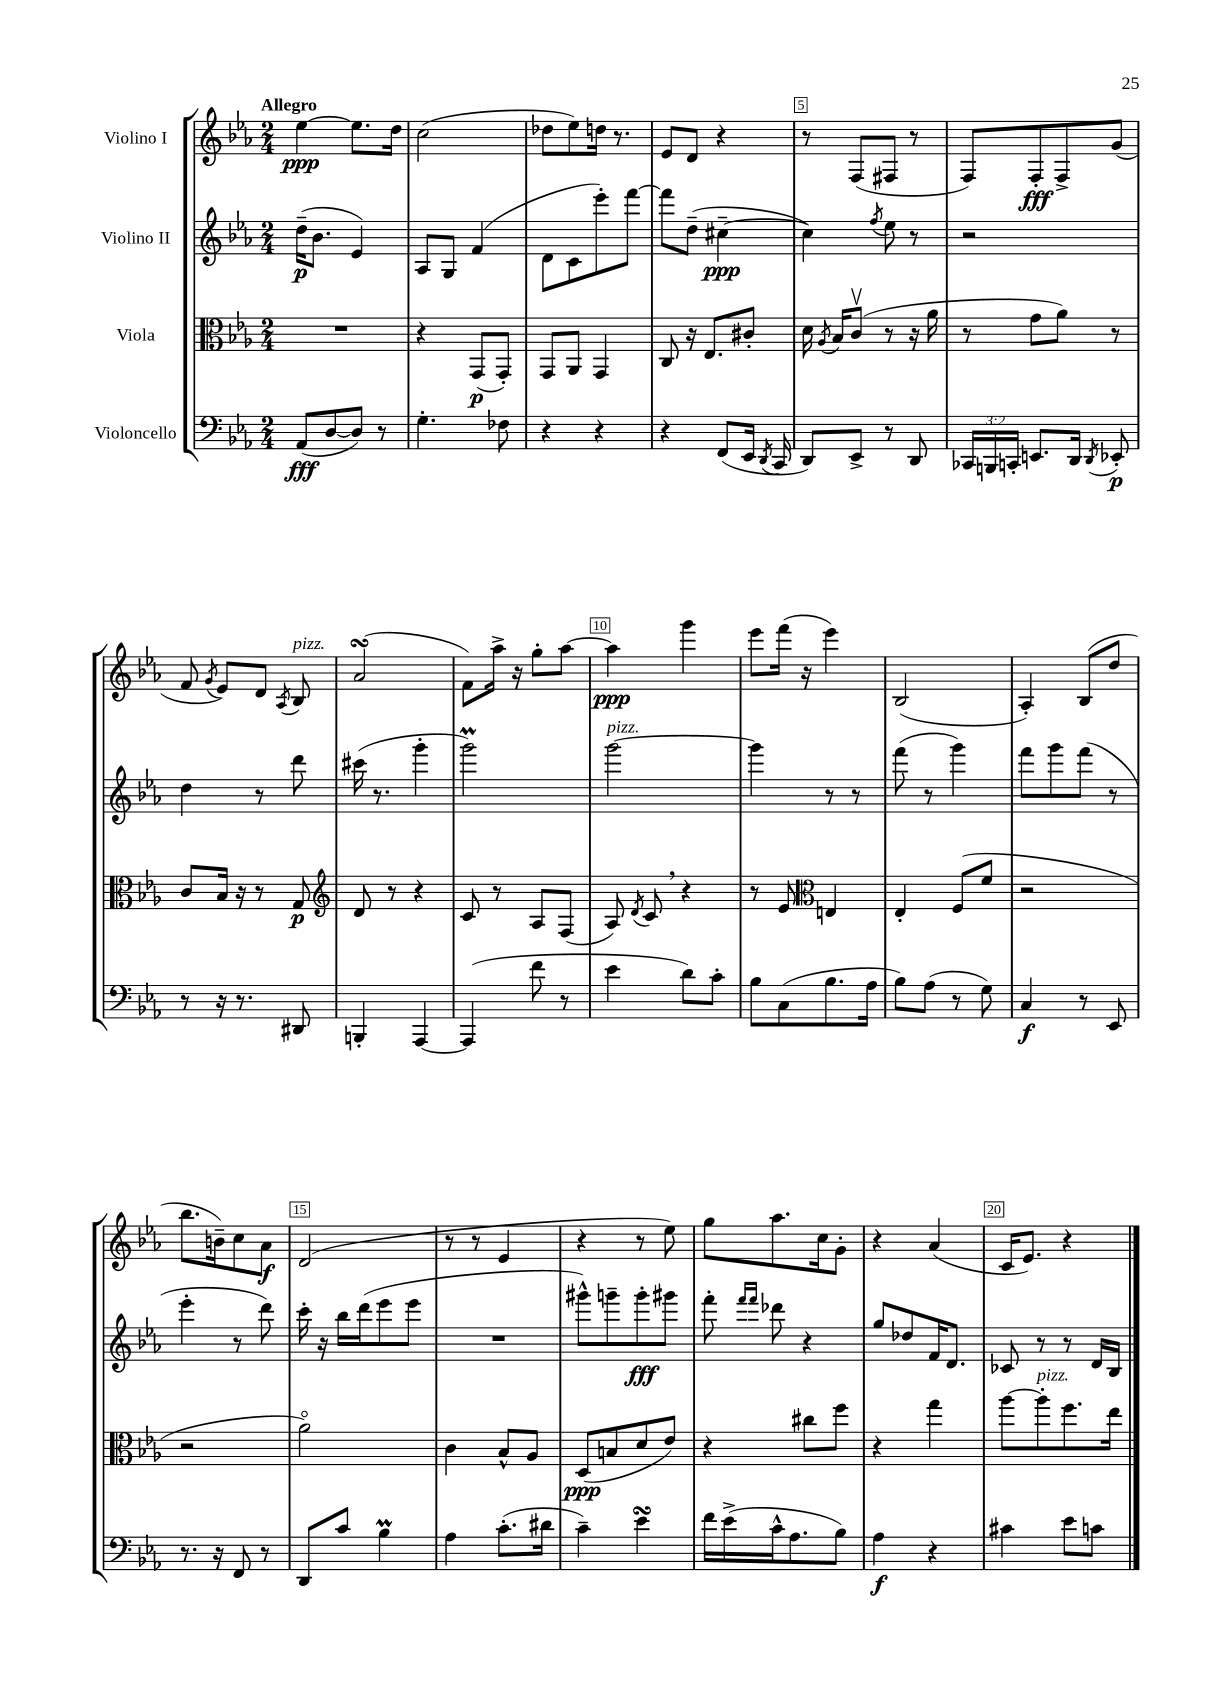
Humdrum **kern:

**kern	**dynam	**kern	**dynam	**kern	**dynam	**kern	**dynam
*part4	*part4	*part3	*part3	*part2	*part2	*part1	*part1
*staff4	*staff4	*staff3	*staff3	*staff2	*staff2	*staff1	*staff1
*I"Violoncello	*	*I"Viola	*	*I"Violino II	*	*I"Violino I	*
*clefF4	*	*clefC3	*	*clefG2	*	*clefG2	*
*k[b-e-a-]	*	*k[b-e-a-]	*	*k[b-e-a-]	*	*k[b-e-a-]	*
*M2/4	*	*M2/4	*	*M2/4	*	*M2/4	*
=1	=1	=1	=1	=1	=1	=1	=1
!	!	!	!	!	!	!LO:TX:a:B:t=Allegro	!
(8AA-/L	fff	2r	.	(16dd~\KL	p	[4ee-\	ppp
.	.	.	.	8.b-\J	.	.	.
[8D/	.	.	.	.	.	.	.
8D/J])	.	.	.	4e-/)	.	8.ee-\L]	.
8r	.	.	.	.	.	.	.
.	.	.	.	.	.	16dd\Jk	.
=2	=2	=2	=2	=2	=2	=2	=2
4.G'\	.	4r	.	8A-/L	.	(2cc\	.
.	.	.	.	8G/J	.	.	.
.	.	(8GG/L	p	(4f/	.	.	.
8F-X\	.	8GG'/J)	.	.	.	.	.
=3	=3	=3	=3	=3	=3	=3	=3
4r	.	8GG/L	.	8d\L	.	8dd-X\L	.
.	.	8AA-/J	.	8c\	.	8ee-\)	.
4r	.	4GG/	.	8eee-'\)	.	16ddn\Jk	.
.	.	.	.	.	.	8.r	.
.	.	.	.	[8fff\J	.	.	.
=4	=4	=4	=4	=4	=4	=4	=4
4r	.	8C/	.	8fff\L]	.	8e-/L	.
.	.	16r	.	(8dd~\J	.	8d/J	.
.	.	8.E-/L	.	.	.	.	.
(8FF/L	.	.	.	[4cc#X~\	ppp	4r	.
16EE-/Jk	.	8c#X'/J	.	.	.	.	.
8qDD/	.	.	.	.	.	.	.
16CC/	.	.	.	.	.	.	.
=5	=5	=5	=5	=5	=5	=5	=5
8DD/L)	.	16d\	.	4cc#\])	.	8r	.
.	.	8qA-/	.	.	.	.	.
.	.	16B-/KL	.	.	.	.	.
8EE-^/J	.	(8cv/J	.	.	.	(8F/L	.
.	.	.	.	8qff/	.	.	.
8r	.	8r	.	8ee-\	.	8F#X/J	.
8DD/	.	16r	.	8r	.	8r	.
.	.	16a-\	.	.	.	.	.
=6	=6	=6	=6	=6	=6	=6	=6
24CC-X/LL	.	8r	.	2r	.	8F/L)	.
24BBBn/	.	.	.	.	.	.	.
24CCn'/JJ	.	.	.	.	.	.	.
8.EEn/L	.	8g\L	.	.	.	8F'/	fff
.	.	8a-\J)	.	.	.	8F^/	.
16DD/Jk	.	.	.	.	.	.	.
8qDD/	.	.	.	.	.	.	.
8EE-X'/	p	8r	.	.	.	(8g/J	.
!!LO:LB:g=z
=7	=7	=7	=7	=7	=7	=7	=7
8r	.	8c/L	.	4dd\	.	8f/	.
.	.	.	.	.	.	8qg/	.
16r	.	16B-/Jk	.	.	.	8e-/L)	.
8.r	.	16r	.	.	.	.	.
.	.	8r	.	8r	.	8d/J	.
.	.	.	.	.	.	8qA-/	.
!	!	!	!	!	!	!LO:TX:a:i:t=pizz.	!
8DD#X/	.	8G/	p	8ddd\	.	8B-/	.
=8	=8	=8	=8	=8	=8	=8	=8
*	*	*clefG2	*	*	*	*	*
4BBBn'/	.	8d/	.	(16ccc#X\	.	(2a-sSSs/	.
.	.	.	.	8.r	.	.	.
.	.	8r	.	.	.	.	.
[4AAA-/	.	4r	.	4ggg'\	.	.	.
=9	=9	=9	=9	=9	=9	=9	=9
(4AAA-/]	.	8c/	.	2gggm\)	.	8f\L)	.
.	.	8r	.	.	.	16aa-^\Jk	.
.	.	.	.	.	.	16r	.
8f\	.	8A-/L	.	.	.	8gg'\L	.
8r	.	(8F/J	.	.	.	[8aa-\J	.
=10	=10	=10	=10	=10	=10	=10	=10
!	!	!	!	!LO:TX:a:i:t=pizz.	!	!	!
4e-\	.	8A-/)	.	[2ggg\	.	4aa-\]	ppp
.	.	8qd/	.	.	.	.	.
.	.	8c,/	.	.	.	.	.
8d\L)	.	4r	.	.	.	4ggg\	.
8c'\J	.	.	.	.	.	.	.
=11	=11	=11	=11	=11	=11	=11	=11
8B-\L	.	8r	.	4ggg\]	.	8eee-\L	.
(8C\	.	8e-/	.	.	.	(16fff\Jk	.
.	.	.	.	.	.	16r	.
*	*	*clefC3	*	*	*	*	*
8.B-\	.	4En/	.	8r	.	4eee-\)	.
.	.	.	.	8r	.	.	.
16A-\Jk	.	.	.	.	.	.	.
=12	=12	=12	=12	=12	=12	=12	=12
8B-\L)	.	4E-'/	.	(8fff\	.	(2B-/	.
(8A-\J	.	.	.	8r	.	.	.
8r	.	(8F/L	.	4ggg\)	.	.	.
8G\)	.	8f/J	.	.	.	.	.
=13	=13	=13	=13	=13	=13	=13	=13
4C/	f	2r	.	8fff\L	.	4A-'/)	.
.	.	.	.	8ggg\	.	.	.
8r	.	.	.	(8fff\J	.	(8B-/L	.
8EE-/	.	.	.	8r	.	8dd/J	.
!!LO:LB:g=z
=14	=14	=14	=14	=14	=14	=14	=14
8.r	.	2r	.	4eee-'\	.	8.bb-\L	.
16r	.	.	.	.	.	16bn~\k)	.
8FF/	.	.	.	8r	.	8cc\	.
8r	.	.	.	8ddd\)	.	8a-\J	f
=15	=15	=15	=15	=15	=15	=15	=15
8DD/L	.	2a-\)	.	16ccc'\	.	(2d/	.
.	.	.	.	16r	.	.	.
8c/J	.	.	.	16bb-\LL	.	.	.
.	.	.	.	(16ddd\J	.	.	.
4B-M\	.	.	.	8eee-\	.	.	.
.	.	.	.	8eee-\J	.	.	.
=16	=16	=16	=16	=16	=16	=16	=16
4A-\	.	4c\	.	2r	.	8r	.
.	.	.	.	.	.	8r	.
(8.c'\L	.	8B-^^/L	.	.	.	4e-/	.
.	.	8A-/J	.	.	.	.	.
16d#X\Jk	.	.	.	.	.	.	.
=17	=17	=17	=17	=17	=17	=17	=17
4c~\)	.	(8D/L	ppp	8ggg#X^^\L)	.	4r	.
.	.	8Bn/	.	8gggn~\	.	.	.
4e-sSSs\	.	8d/	.	8ggg'\	fff	8r	.
.	.	8e-/J)	.	8ggg#X\J	.	8ee-\)	.
=18	=18	=18	=18	=18	=18	=18	=18
16f\LL	.	4r	.	8fff'\	.	8gg\L	.
(16e-^\	.	.	.	.	.	.	.
.	.	.	.	16qqfff/LL	.	.	.
.	.	.	.	16qqfff/JJ	.	.	.
16c^^\J	.	.	.	8ddd-X\	.	8.aa-\	.
8.A-\	.	.	.	.	.	.	.
.	.	8cc#X\L	.	4r	.	.	.
.	.	.	.	.	.	16cc\k	.
8B-\J)	.	8ff\J	.	.	.	8g'\J	.
=19	=19	=19	=19	=19	=19	=19	=19
4A-\	f	4r	.	8gg/L	.	4r	.
.	.	.	.	8dd-X/	.	.	.
4r	.	4gg\	.	16f/K	.	(4a-/	.
.	.	.	.	8.d/J	.	.	.
=20	=20	=20	=20	=20	=20	=20	=20
4c#X\	.	[8aa-\L	.	8c-X/	.	16c/KL	.
.	.	.	.	.	.	8.e-/J)	.
!	!	!LO:TX:a:i:t=pizz.	!	!	!	!	!
.	.	8aa-'\]	.	8r	.	.	.
8e-\L	.	8.ff\	.	8r	.	4r	.
8cn\J	.	.	.	16d/LL	.	.	.
.	.	16ee-\Jk	.	16B-/JJ	.	.	.
==	==	==	==	==	==	==	==
*-	*-	*-	*-	*-	*-	*-	*-
